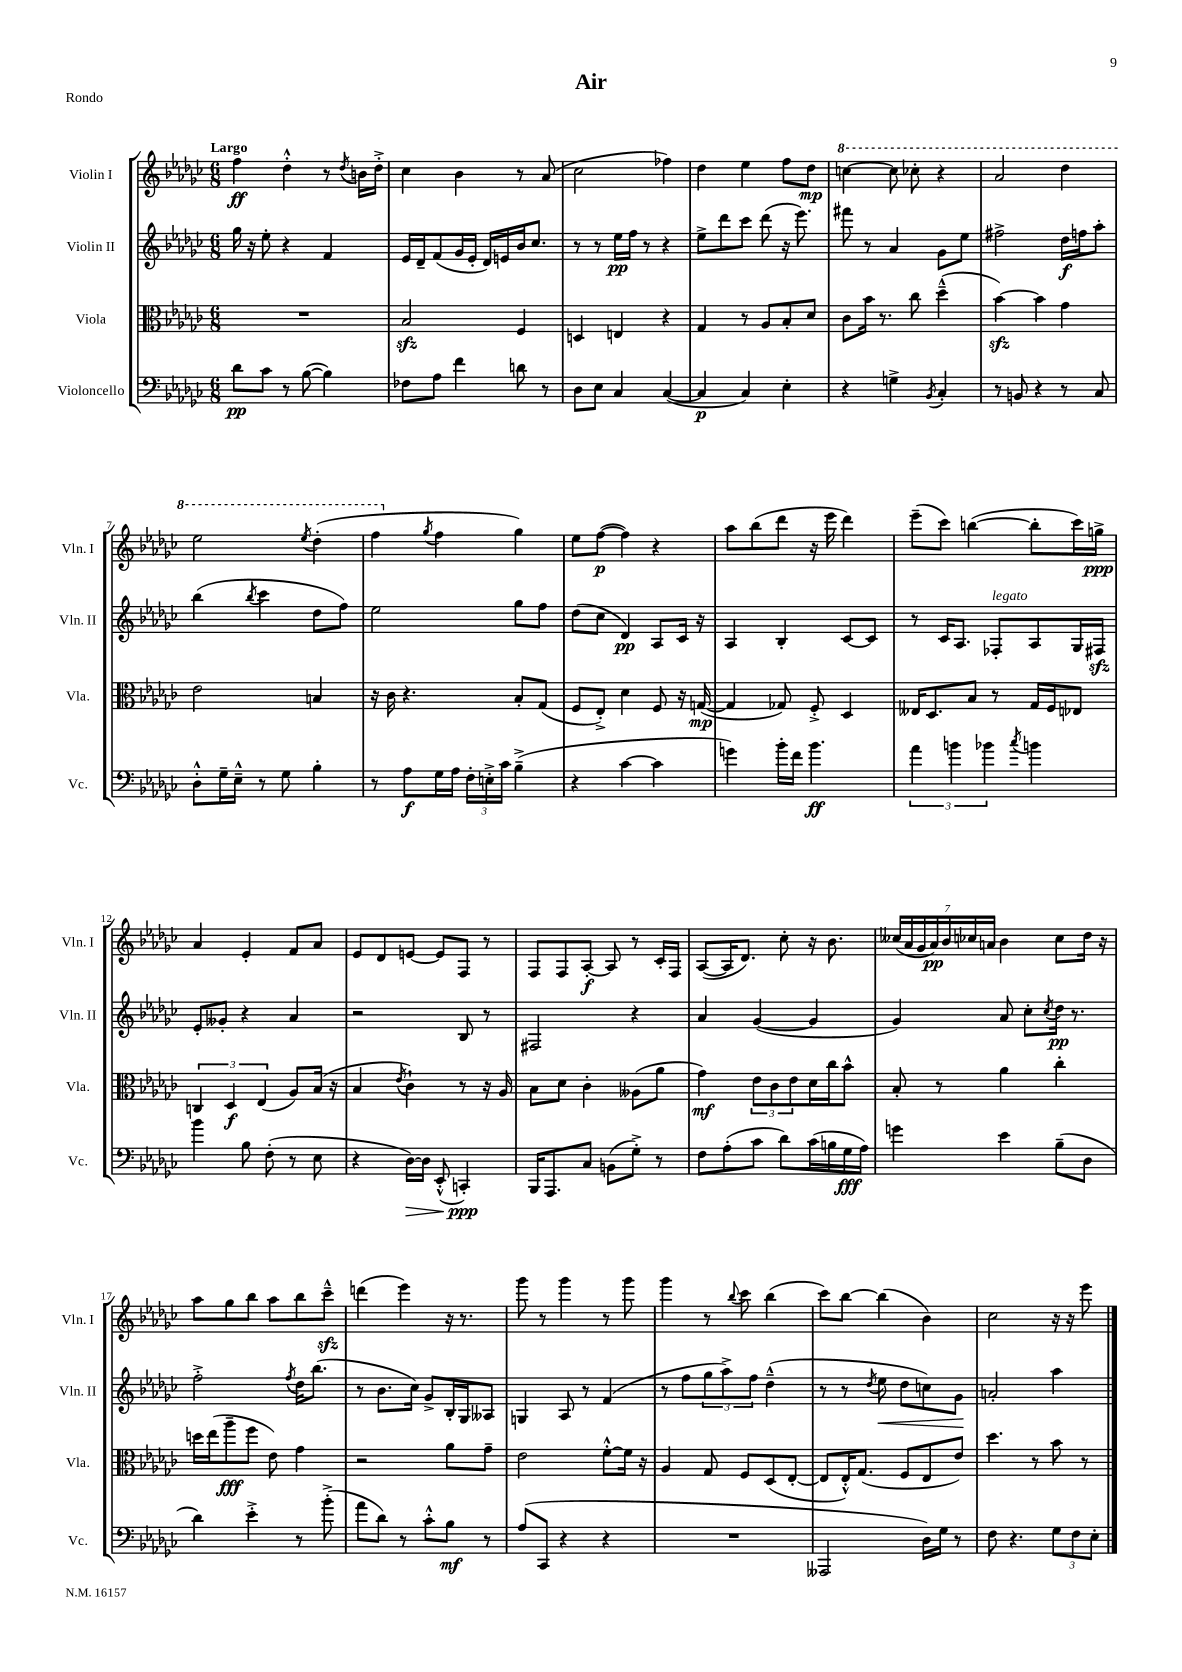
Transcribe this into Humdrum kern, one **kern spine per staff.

**kern	**dynam	**kern	**dynam	**kern	**dynam	**kern	**dynam
*part4	*part4	*part3	*part3	*part2	*part2	*part1	*part1
*staff4	*staff4	*staff3	*staff3	*staff2	*staff2	*staff1	*staff1
*I"Violoncello	*	*I"Viola	*	*I"Violin II	*	*I"Violin I	*
*I'Vc.	*	*I'Vla.	*	*I'Vln. II	*	*I'Vln. I	*
*clefF4	*	*clefC3	*	*clefG2	*	*clefG2	*
*k[b-e-a-d-g-c-]	*	*k[b-e-a-d-g-c-]	*	*k[b-e-a-d-g-c-]	*	*k[b-e-a-d-g-c-]	*
*M6/8	*	*M6/8	*	*M6/8	*	*M6/8	*
=1	=1	=1	=1	=1	=1	=1	=1
!	!	!	!	!	!	!LO:TX:a:B:t=Largo	!
8d-\L	pp	2.r	.	16gg-\	.	4ff\	ff
.	.	.	.	16r	.	.	.
8c-\J	.	.	.	8ee-'\	.	.	.
8r	.	.	.	4r	.	4dd-'^^\	.
([8B-\	.	.	.	.	.	.	.
4B-\])	.	.	.	4f/	.	8r	.
.	.	.	.	.	.	8qdd-/	.
.	.	.	.	.	.	16bn\LL	.
.	.	.	.	.	.	16dd-'^\JJ	.
=2	=2	=2	=2	=2	=2	=2	=2
8F-X\L	.	2B-zz/	.	16e-/LL	.	4cc-\	.
.	.	.	.	16d-~/J	.	.	.
8A-\J	.	.	.	(8f/	.	.	.
4f\	.	.	.	16g-/L	.	4b-\	.
.	.	.	.	16e-'/JJ	.	.	.
.	.	.	.	16d-/LL)	.	.	.
.	.	.	.	16en/	.	.	.
8dn\	.	4F/	.	16b-/J	.	8r	.
.	.	.	.	8.cc-/J	.	.	.
8r	.	.	.	.	.	(8a-/	.
=3	=3	=3	=3	=3	=3	=3	=3
8D-\L	.	4Dn/	.	8r	.	2cc-\	.
8E-\J	.	.	.	8r	.	.	.
4C-/	.	4En/	.	16ee-\LL	pp	.	.
.	.	.	.	16ff\JJ	.	.	.
.	.	.	.	8r	.	.	.
([4C-/	.	4r	.	4r	.	4ff-X\)	.
=4	=4	=4	=4	=4	=4	=4	=4
4C-/]	p	4G-/	.	8ee-^\L	.	4dd-\	.
.	.	.	.	8ddd-\	.	.	.
4C-/)	.	8r	.	8ccc-\J	.	4ee-\	.
.	.	8A-/L	.	(8ddd-\	.	.	.
4E-'\	.	8B-'/	.	16r	.	8ff\L	.
.	.	.	.	8.eee-\)	.	.	.
.	.	8d-/J	.	.	.	8dd-\J	mp
=5	=5	=5	=5	=5	=5	=5	=5
*	*	*	*	*	*	*8va	*
4r	.	8c-\L	.	8fff#X\	.	[4cccn\	.
.	.	16b-\Jk	.	8r	.	.	.
.	.	8.r	.	.	.	.	.
4Gn^\	.	.	.	4a-/	.	8ccc\]	.
.	.	8cc-\	.	.	.	8ccc-X'\	.
8qBB-/	.	.	.	.	.	.	.
4C-'/	.	(4dd-~^^\	.	8g-\L	.	4r	.
.	.	.	.	8ee-\J	.	.	.
=6	=6	=6	=6	=6	=6	=6	=6
8r	.	[4b-zz\)	.	2ff#X^\	.	2aa-/	.
8BBn/	.	.	.	.	.	.	.
4r	.	4b-\]	.	.	.	.	.
8r	.	4g-\	.	16dd-\LL	f	4ddd-\	.
.	.	.	.	16ffn\J	.	.	.
8C-/	.	.	.	8aa-'\J	.	.	.
!!LO:LB:g=z
=7	=7	=7	=7	=7	=7	=7	=7
8D-'^^\L	.	2e-\	.	(4bb-\	.	2eee-\	.
16G-~\L	.	.	.	.	.	.	.
16E-~^^\JJ	.	.	.	.	.	.	.
.	.	.	.	8qbb-/	.	.	.
8r	.	.	.	4ccc-\	.	.	.
8G-\	.	.	.	.	.	.	.
.	.	.	.	.	.	8qeee-/	.
4B-'\	.	4Bn/	.	8dd-\L	.	(4ddd-'\	.
.	.	.	.	8ff\J)	.	.	.
=8	=8	=8	=8	=8	=8	=8	=8
8r	.	16r	.	2ee-\	.	4fff\	.
.	.	16c-\	.	.	.	.	.
8A-\L	f	4.r	.	.	.	.	.
*	*	*	*	*	*	*X8va	*
.	.	.	.	.	.	8qgg-/	.
16G-\L	.	.	.	.	.	4ff\	.
16A-\JJ	.	.	.	.	.	.	.
24F'\LL	.	.	.	.	.	.	.
24En'^\	.	.	.	.	.	.	.
24c-\JJ	.	.	.	.	.	.	.
(4B-~^\	.	8B-'/L	.	8gg-\L	.	4gg-\)	.
.	.	(8G-/J	.	8ff\J	.	.	.
=9	=9	=9	=9	=9	=9	=9	=9
4r	.	8F/L	.	(8dd-\L	.	8ee-\L	.
.	.	8E-'^/J)	.	8cc-\J	.	([8ff\J	p
[4c-\	.	4d-\	.	4d-/)	pp	4ff\])	.
4c-\]	.	8F/	.	8A-/L	.	4r	.
.	.	16r	.	16c-/Jk	.	.	.
.	.	([16Gn/	mp	16r	.	.	.
=10	=10	=10	=10	=10	=10	=10	=10
4gn\)	.	4G/]	.	4A-/	.	8aa-\L	.
.	.	.	.	.	.	(8bb-\	.
16b-'\LL	.	8G-X/)	.	4B-'/	.	8ddd-\J	.
16f\JJ	.	.	.	.	.	.	.
4.b-\	ff	8F'^/	.	.	.	16r	.
.	.	.	.	.	.	16eee-\	.
.	.	4D-/	.	[8c-/L	.	4ddd-\)	.
.	.	.	.	8c-/J]	.	.	.
=11	=11	=11	=11	=11	=11	=11	=11
6a-\	.	16E--X/KL	.	8r	.	(8eee-~\L	.
.	.	8.D-/	.	.	.	.	.
.	.	.	.	16c-/KL	.	8ccc-\J)	.
6bn\	.	.	.	.	.	.	.
.	.	.	.	8.A-/J	.	.	.
.	.	8B-/J	.	.	.	([4bbn\	.
6b-X\	.	.	.	.	.	.	.
!	!	!	!	!LO:TX:a:i:t=legato	!	!	!
.	.	8r	.	8F-X'/L	.	.	.
8qcc-/	.	.	.	.	.	.	.
4bn\	.	16G-/LL	.	8A-/	.	8bb'\L]	.
.	.	16F/J	.	.	.	.	.
.	.	8E-X/J	.	16G-/L	.	16ccc-\L)	.
.	.	.	.	16F#Xzz/JJ	.	16ggn^\JJ	ppp
!!LO:LB:g=z
=12	=12	=12	=12	=12	=12	=12	=12
4b-\	.	6Cn/	.	8e-'/L	.	4a-/	.
.	.	.	.	8g--X'/J	.	.	.
.	.	6D-/	f	.	.	.	.
8B-\	.	.	.	4r	.	4e-'/	.
.	.	(6E-/	.	.	.	.	.
(8F'\	.	.	.	.	.	.	.
8r	.	8A-/L)	.	4a-/	.	8f/L	.
8E-\	.	(16B-/Jk	.	.	.	8a-/J	.
.	.	16r	.	.	.	.	.
=13	=13	=13	=13	=13	=13	=13	=13
4r	.	4B-/	.	2r	.	8e-/L	.
.	.	.	.	.	.	8d-/	.
.	.	8qe-/	.	.	.	.	.
!	!LO:HP:b	!	!	!	!	!	!
[16D-\LL)	>	4c-`\)	.	.	.	[8en/J	.
16D-\JJ]	.	.	.	.	.	.	.
(8EE-'^^/	.	.	.	.	.	8e/L]	.
4CCn'/)	ppp	8r	.	8B-/	.	8F/J	.
.	.	16r	.	8r	.	8r	.
.	.	16A-/	.	.	.	.	.
.	]	.	.	.	.	.	.
=14	=14	=14	=14	=14	=14	=14	=14
16BBB-/KL	.	8B-\L	.	2F#X/	.	8F/L	.
8.AAA-/	.	.	.	.	.	.	.
.	.	8d-\J	.	.	.	8F/	.
8C-/J	.	4c-'\	.	.	.	[8A-'/J	f
(8BBn\L	.	.	.	.	.	8A-/]	.
8G-'^\J)	.	(8A--X\L	.	4r	.	8r	.
8r	.	8a-\J	.	.	.	16c-'/LL	.
.	.	.	.	.	.	16F/JJ	.
=15	=15	=15	=15	=15	=15	=15	=15
8F\L	.	4g-\)	mf	4a-/	.	([8A-/L	.
(8A-'\	.	.	.	.	.	16A-/K]	.
.	.	.	.	.	.	8.d-/J)	.
8c-\J	.	12e-\L	.	([4g-/	.	.	.
.	.	12c-\	.	.	.	.	.
8d-\L)	.	.	.	.	.	8cc-'\	.
.	.	12e-\	.	.	.	.	.
(16c-\L	.	16d-\L	.	4g-/]	.	16r	.
16Bn\	.	16cc-\J	.	.	.	8.b-\	.
16G-\	fff	8b-^^\J	.	.	.	.	.
16A-\JJ)	.	.	.	.	.	.	.
=16	=16	=16	=16	=16	=16	=16	=16
4gn\	.	8B-'/	.	4g-/)	.	(28cc--X/LL	.
.	.	.	.	.	.	28a-/	.
.	.	.	.	.	.	28g-/	.
.	.	.	.	.	.	28a-/)	pp
.	.	8r	.	.	.	.	.
.	.	.	.	.	.	28b-/	.
.	.	.	.	.	.	28cc-X/	.
.	.	.	.	.	.	28an/JJ	.
4e-\	.	4a-\	.	8a-/	.	4b-\	.
.	.	.	.	8cc-'\L	.	.	.
.	.	.	.	8qcc-/	.	.	.
(8B-~\L	.	4cc-'\	.	16dd-\Jk	pp	8cc-\L	.
.	.	.	.	8.r	.	.	.
8D-\J	.	.	.	.	.	16dd-\Jk	.
.	.	.	.	.	.	16r	.
!!LO:LB:g=z
=17	=17	=17	=17	=17	=17	=17	=17
4d-\)	.	16ddn\LL	.	2ff'^\	.	8aa-\L	.
.	.	(16ee-\J	.	.	.	.	.
.	.	8aa-~\	fff	.	.	8gg-\	.
4e-'^\	.	8ff\J	.	.	.	8bb-\J	.
.	.	8e-\)	.	.	.	8aa-\L	.
.	.	.	.	8qff/	.	.	.
8r	.	4g-\	.	16dd-\KL	.	8bb-\	.
.	.	.	.	(8.bb-\J	.	.	.
(8b-'^\	.	.	.	.	.	8ccc-zz~^^\J	.
=18	=18	=18	=18	=18	=18	=18	=18
8a-\L	.	2r	.	8r	.	(4dddn\	.
8d-\J)	.	.	.	8.b-\L	.	.	.
8r	.	.	.	.	.	4eee-\)	.
.	.	.	.	16cc-\Jk)	.	.	.
8c-'^^\L	.	.	.	8g-^/L	.	.	.
8B-\J	mf	8a-\L	.	16B-'/L	.	16r	.
.	.	.	.	16G-/J	.	8.r	.
8r	.	8g-~\J	.	8A--X/J	.	.	.
=19	=19	=19	=19	=19	=19	=19	=19
(8A-/L	.	2e-\	.	4Gn/	.	8ggg-\	.
8CC-/J	.	.	.	.	.	8r	.
4r	.	.	.	8A-/	.	4ggg-\	.
.	.	.	.	8r	.	.	.
4r	.	[8f'^^\L	.	(4f/	.	8r	.
.	.	16f\Jk]	.	.	.	8ggg-\	.
.	.	16r	.	.	.	.	.
=20	=20	=20	=20	=20	=20	=20	=20
2.r	.	4A-/	.	8r	.	4ggg-\	.
.	.	.	.	8ff\L	.	.	.
.	.	8G-/	.	12gg-\	.	8r	.
.	.	.	.	12aa-^\)	.	.	.
.	.	.	.	.	.	8qqbb-/	.
.	.	8F/L	.	.	.	8ccc-\	.
.	.	.	.	12ff\J	.	.	.
.	.	(8D-/	.	(4dd-~^^\	.	(4bb-\	.
.	.	[8E-'/J	.	.	.	.	.
=21	=21	=21	=21	=21	=21	=21	=21
2AAA--X/	.	8E-/L]	.	8r	.	8ccc-\L)	.
.	.	16E-'^^/K)	.	8r	.	[8bb-\J	.
.	.	(8.G-/J	.	.	.	.	.
.	.	.	.	8qdd-/	.	.	.
!	!	!	!	!	!LO:HP:b	!	!
.	.	.	.	8ee-\	<	(4bb-\]	.
.	.	8F/L	.	8dd-\L	.	.	.
16D-\LL)	.	8E-/	.	8ccn\)	.	4b-\)	.
16G-\JJ	.	.	.	.	.	.	.
8r	.	8e-/J)	.	8g-\J	.	.	.
.	.	.	.	.	[	.	.
=22	=22	=22	=22	=22	=22	=22	=22
8F\	.	4.dd-\	.	2an'/	.	2cc-\	.
4.r	.	.	.	.	.	.	.
.	.	8r	.	.	.	.	.
12G-\L	.	8b-\	.	4aa-\	.	16r	.
.	.	.	.	.	.	16r	.
12F\	.	.	.	.	.	.	.
.	.	8r	.	.	.	8eee-\	.
12E-'\J	.	.	.	.	.	.	.
==	==	==	==	==	==	==	==
*-	*-	*-	*-	*-	*-	*-	*-
